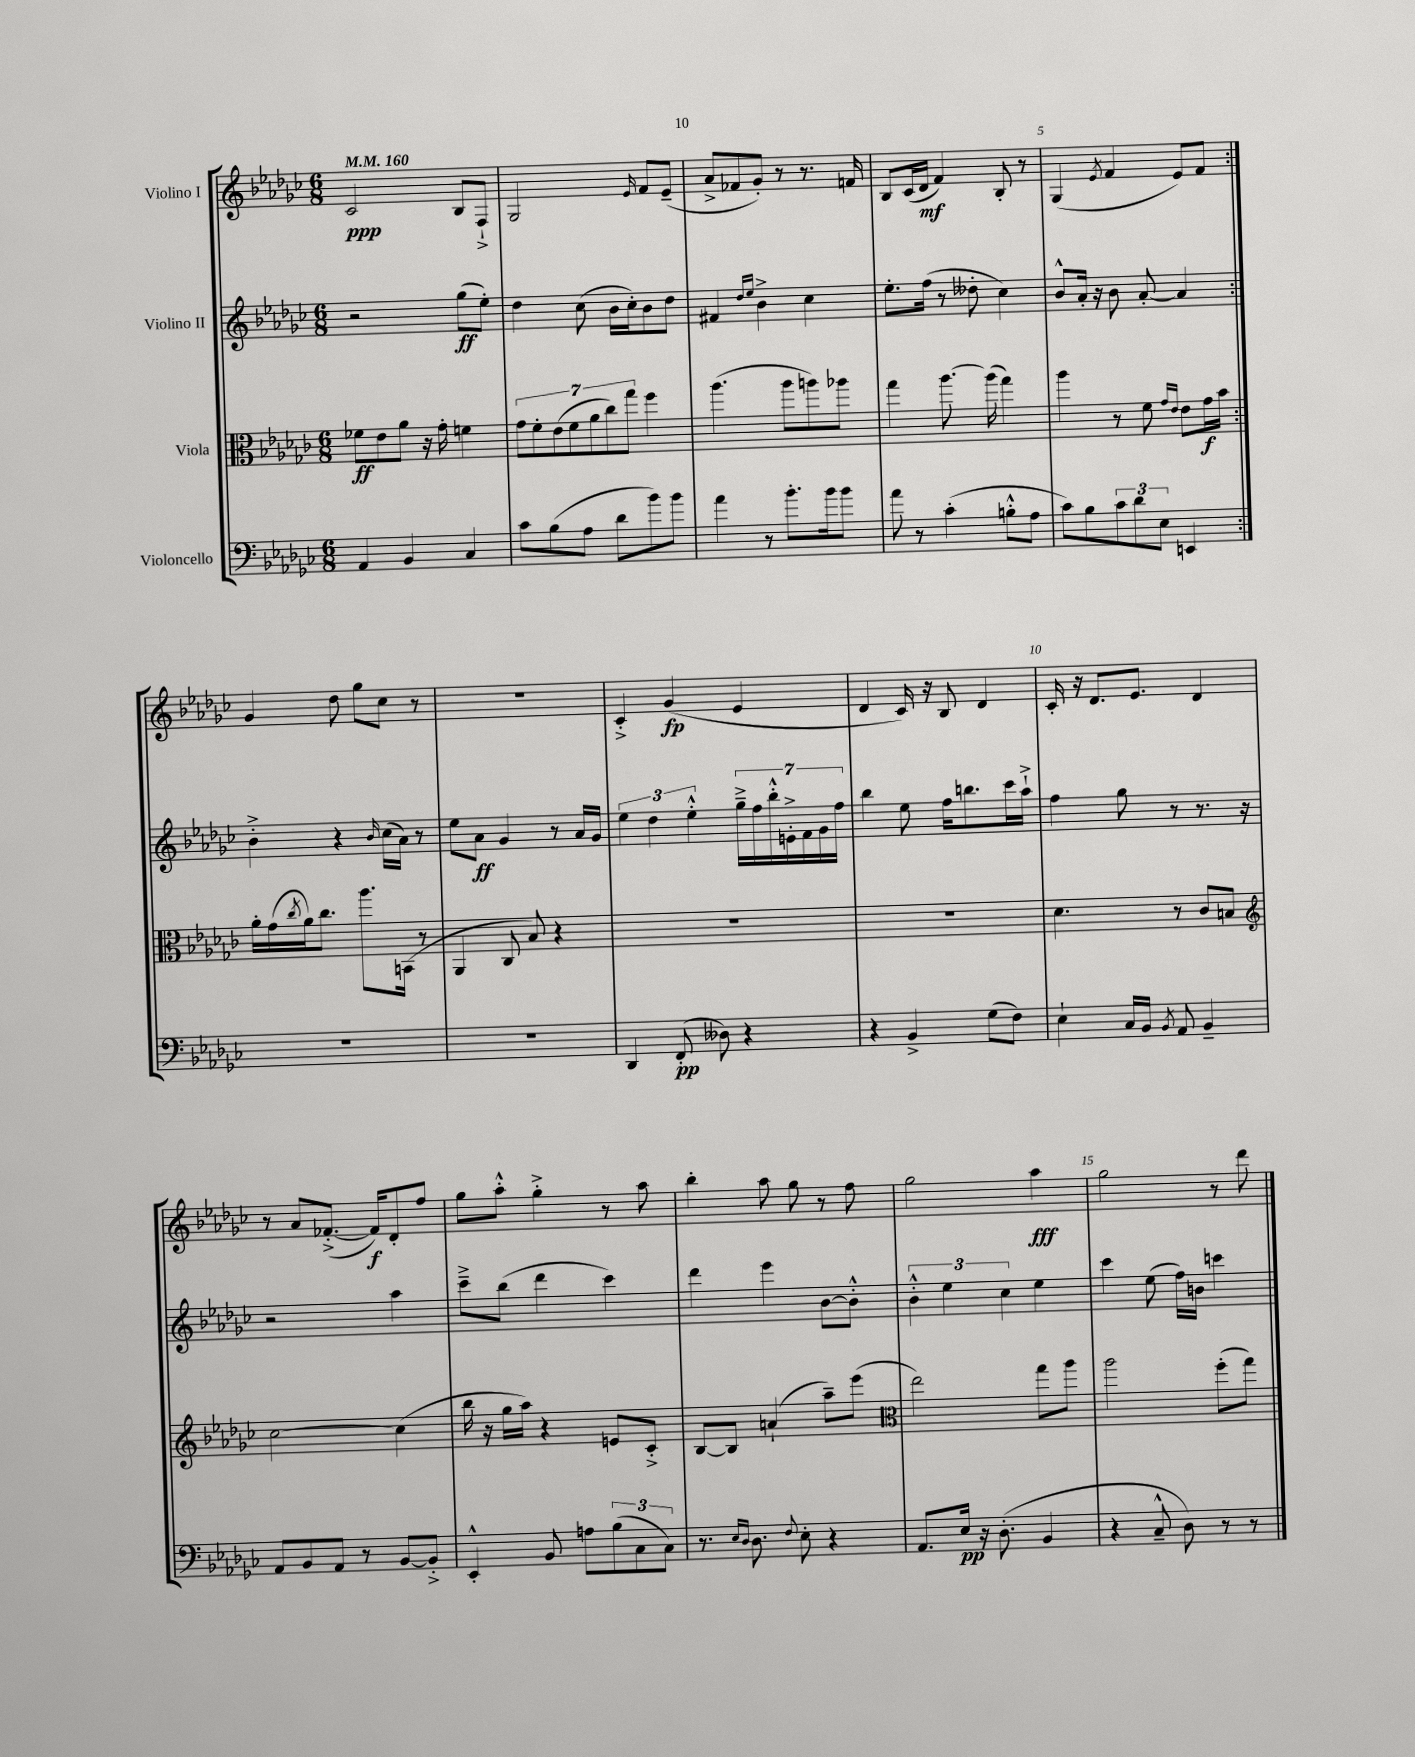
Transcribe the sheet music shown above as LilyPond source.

<<
\new StaffGroup <<
\new Staff = "s0" \with { instrumentName = "Violino I" } {
    \clef treble \key ges \major \numericTimeSignature \time 6/8 \tempo 4 = 160
    \repeat volta 2 { ces'2\ppp bes8 f8-!-> |
    ges2 \grace { ees'16 } f'8 ees'8--( |
    aes'8-> fes'8 ges'8-.) r8 r8. f'16 |
    bes8 ces'16( des'16\mf f'4) bes8-. r8 |
    ges4( \acciaccatura { ees'8 } f'4 ees'8) f'8 | }
    ges'4 des''8 ges''8 ces''8 r8 |
    R2. |
    ces'4-.-> ges'4\fp( ees'4 |
    des'4 ces'16) r16 bes8 des'4 |
    ces'16-. r16 des'8. ees'8. des'4 |
    r8 aes'8 fes'8.~-.->( fes'16\f) des'8-. f''8 |
    ges''8 aes''8-.-^ ges''4-.-> r8 aes''8 |
    bes''4-. aes''8 ges''8 r8 f''8 |
    ges''2 aes''4\fff |
    ges''2 r8 des'''8 \bar "|." |
}
\new Staff = "s1" \with { instrumentName = "Violino II" } {
    \clef treble \key ges \major \numericTimeSignature \time 6/8
    \repeat volta 2 { r2 ges''8\ff( ees''8-.) |
    des''4 ces''8( bes'16 ces''16-.) bes'8 des''8 |
    fis'4 \grace { des''16 ees''16 } bes'4-> ces''4 |
    ees''8.-. f''16( r8 deses''8-. ces''4) |
    bes'8-^ aes'16-. r16 bes'8 aes'8~-. aes'4 | }
    bes'4-.-> r4 \grace { bes'16 } ces''16( aes'16) r8 |
    ees''8 aes'8\ff ges'4 r8 aes'16 ges'16 |
    \tuplet 3/2 { ees''4 des''4 ees''4-.-^ } \tuplet 7/4 { ges''16---> f''16 bes''16-.-^ e'16-.-> f'16 ges'16 f''16 } |
    bes''4 ees''8 f''16 b''8. ces'''16 aes''16-!-> |
    f''4 ges''8 r8 r8. r16 |
    r2 aes''4 |
    ces'''8---> bes''8( des'''4 ces'''4) |
    des'''4 ees'''4 bes'8~ bes'8-.-^ |
    \tuplet 3/2 { bes'4-.-^ ees''4 ces''4 } ees''4 |
    ces'''4 ees''8( f''16) b'16 c'''4 \bar "|." |
}
\new Staff = "s2" \with { instrumentName = "Viola" } {
    \clef alto \key ges \major \numericTimeSignature \time 6/8
    \repeat volta 2 { fes'8\ff ees'8 aes'8 r16 ges'16-. f'4 |
    \tuplet 7/4 { ges'8 f'8-. ees'8( f'8 aes'8 ces''8) ges''8 } f''4 |
    aes''4.( aes''8 a''8) aes''8 |
    ges''4 aes''8.~ aes''16( ges''4) |
    aes''4 r8 f'8 \grace { ges'16 ees'16 } ees'8 ges'16\f bes'16 | }
    aes'16-. ges'16( \acciaccatura { ces''8 } aes'16) ces''8. aes''8. b,16( r8 |
    aes,4 ces8 bes8) r4 |
    R2. |
    R2. |
    des'4. r8 ces'8 b8 |
    \clef treble ces''2~ ces''4( |
    bes''16 r16 ges''16 aes''16) r4 e'8 ces'8-.-> |
    bes8~ bes8 a'4-!( aes''8--) ees'''8( |
    \clef alto ees''2) ges''8 aes''8 |
    aes''2 f''8-.( ges''8) \bar "|." |
}
\new Staff = "s3" \with { instrumentName = "Violoncello" } {
    \clef bass \key ges \major \numericTimeSignature \time 6/8
    \repeat volta 2 { aes,4 bes,4 ces4 |
    ces'8 bes8( aes8 des'8 bes'8) bes'8 |
    aes'4 r8 bes'8.-. bes'16 bes'8 |
    aes'8 r8 ces'4-.( b8-.-^ aes8 |
    ces'8) bes8 \tuplet 3/2 { ces'8 des'8 ees8 } e,4 | }
    R2. |
    R2. |
    des,4 f,8-.\pp( deses8) r4 |
    r4 bes,4-> ges8( f8) |
    ees4-! ces16 bes,16 \acciaccatura { bes,8 } aes,8 bes,4-- |
    aes,8 bes,8 aes,8 r8 bes,8~ bes,8-.-> |
    ees,4-.-^ bes,8 a8 \tuplet 3/2 { bes8( ces8 ces8) } |
    r8. \grace { ees16 des16 } des8. \appoggiatura { f8 } ees8-. r4 |
    aes,8. ees16\pp r16 des8.-.( bes,4 |
    r4 ces8---^ des8) r8 r8 \bar "|." |
}
>>
>>
\layout { \context { \Score \override BarNumber.break-visibility = ##(#f #t #t) barNumberVisibility = #(every-nth-bar-number-visible 5) } }
